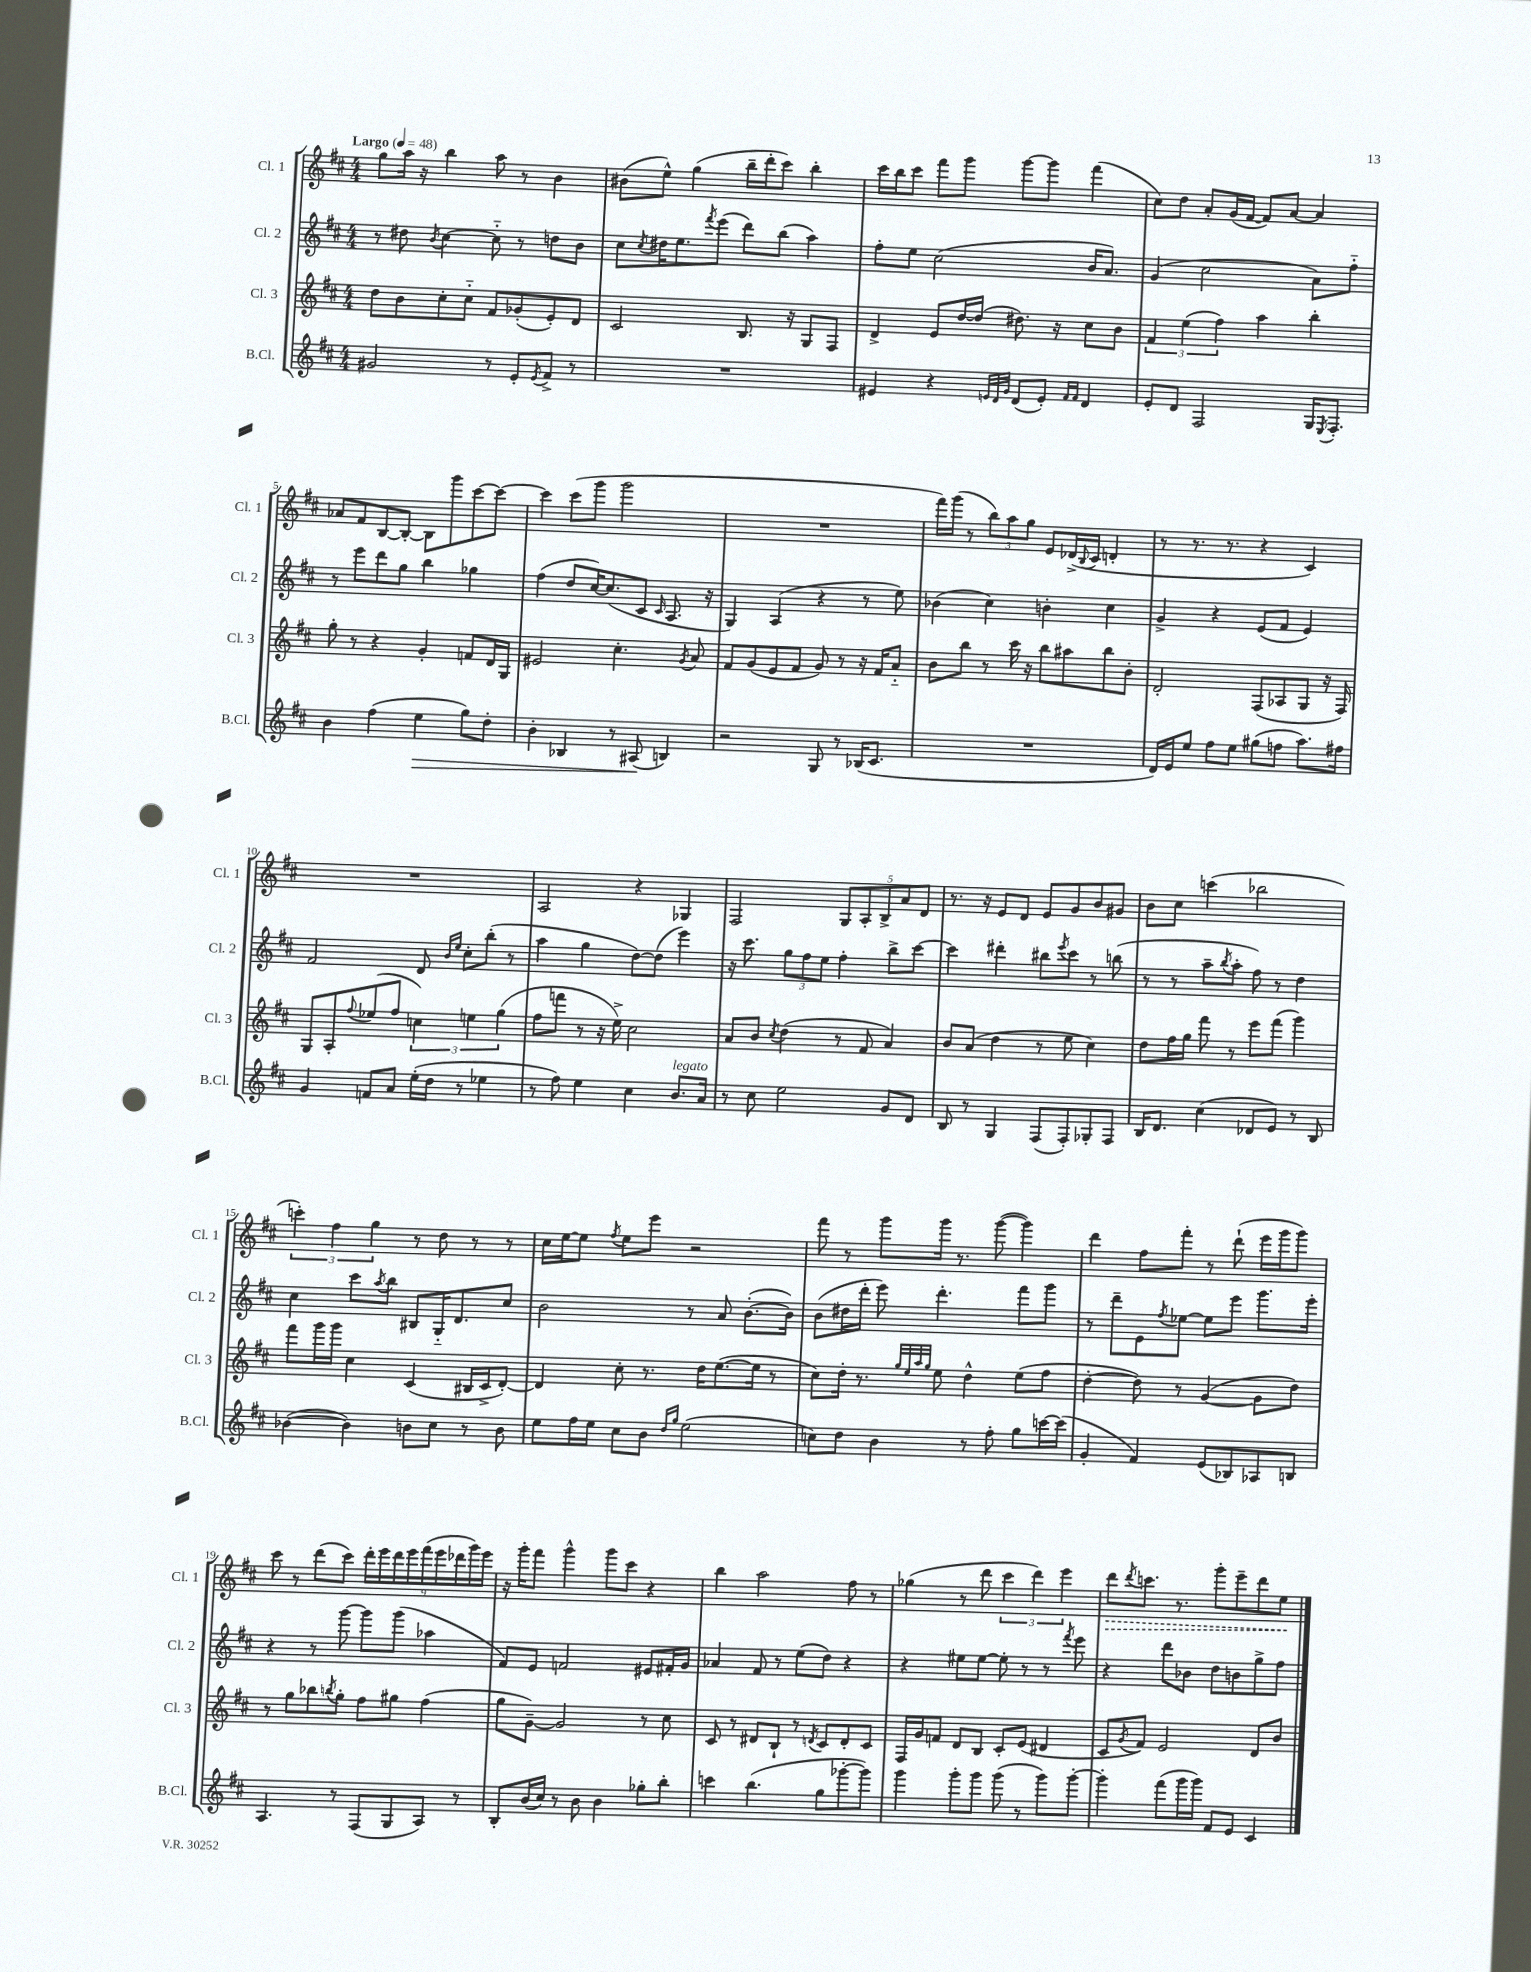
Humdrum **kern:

**kern	**dynam	**kern	**kern	**kern	**dynam
*part4	*part4	*part3	*part2	*part1	*part1
*staff4	*staff4	*staff3	*staff2	*staff1	*staff1
*I"B.Cl.	*	*I"Cl. 3	*I"Cl. 2	*I"Cl. 1	*
*I'B.Cl.	*	*I'Cl. 3	*I'Cl. 2	*I'Cl. 1	*
*clefG2	*	*clefG2	*clefG2	*clefG2	*
*k[f#c#]	*	*k[f#c#]	*k[f#c#]	*k[f#c#]	*
*M4/4	*	*M4/4	*M4/4	*M4/4	*
*MM48	*	*MM48	*MM48	*MM48	*
=1	=1	=1	=1	=1	=1
!	!	!	!	!LO:TX:a:B:t=Largo	!
2g#X/	.	8dd\L	8r	8gg\L	.
.	.	8b\	8dd#X\	16aa\Jk	.
.	.	.	.	16r	.
.	.	.	8qb/	.	.
.	.	8cc#'\	[4cc#\	4bb\	.
.	.	8cc#\J	.	.	.
8r	.	8f#/L	8cc#\]	8aa\	.
8e'/L	.	(8g-X'/	8r	8r	.
8qe/	.	.	.	.	.
8f#^/J	.	8e'/)	8ddn\L	4b\	.
8r	.	8d/J	8b\J	.	.
=2	=2	=2	=2	=2	=2
1r	.	2c#/	8cc#\L	(8b#X\L	.
.	.	.	8qcc#/	.	.
.	.	.	16dd#X\K	8ee^^\J)	.
.	.	.	8.ee\	.	.
.	.	.	.	(4gg\	.
.	.	.	8qfff#/	.	.
.	.	.	(8eee\J	.	.
.	.	8.B/	8ddd\L)	16bb~\LL	.
.	.	.	.	16ddd'\J	.
.	.	.	(8bb\J	8ccc#\J)	.
.	.	16r	.	.	.
.	.	8G/L	4aa\)	4bb'\	.
.	.	8F#/J	.	.	.
=3	=3	=3	=3	=3	=3
4e#X/	.	4d^/	8ff#'\L	16ccc#\LL	.
.	.	.	.	16bb\J	.
.	.	.	8ee\J	8ccc#\J	.
4r	.	8e/L	(2cc#\	8fff#\L	.
.	.	[16dd/L	.	8ggg\J	.
.	.	(16dd/JJ]	.	.	.
32qqen/LLL	.	.	.	.	.
32qqd/	.	.	.	.	.
32qqg/JJJ	.	.	.	.	.
(8d/L	.	8.dd#X\)	.	[8ggg\L	.
8e'/J)	.	.	.	8ggg\J]	.
.	.	16r	.	.	.
16qqf#/LL	.	.	.	.	.
16qqf#/JJ	.	.	.	.	.
4d/	.	8cc#\L	16b/KL	(4fff#\	.
.	.	.	8.a/J)	.	.
.	.	8b\J	.	.	.
=4	=4	=4	=4	=4	=4
8e'/L	.	6f#/	(4g/	8cc#\L)	.
8d/J	.	.	.	8dd\J	.
.	.	(6ee\	.	.	.
2F#/	.	.	2cc#\	8a'/L	.
.	.	6ff#\)	.	.	.
.	.	.	.	(16g/L	.
.	.	.	.	[16f#/JJ	.
.	.	4aa\	.	8f#/L])	.
.	.	.	.	[8a/J	.
16G/KL	.	4bb'\	8a\L)	4a/]	.
8qE/	.	.	.	.	.
8.F#'/J	.	.	.	.	.
.	.	.	8ff#\J	.	.
!!LO:LB:g=z
=5	=5	=5	=5	=5	=5
4b\	.	8gg'\	8r	8a-X/L	.
.	.	8r	8eee\L	8f#/	.
(4ff#\	.	4r	8ddd\	[8B/	.
.	.	.	8gg\J	8B'/J_	.
!	!LO:HP:b	!	!	!	!
4ee\	>	4g'/	4bb\	8B\L]	.
.	.	.	.	8ggg\	.
8gg\L)	.	8fn/L	4gg-X\	[8ccc#\	.
8dd'\J	.	16d/L	.	8ccc#\J_	.
.	.	16G/JJ	.	.	.
=6	=6	=6	=6	=6	=6
4b'\	.	2e#X/	(4ff#\	4ccc#\]	.
4B-X/	.	.	8dd/L	(8ccc#\L	.
.	.	.	[16cc#/K)	8ggg\J	.
.	.	.	(8.cc#/]	.	.
8r	.	4.cc#'\	.	2ggg\	.
(8A#X/	.	.	8c#/J	.	.
.	.	.	16qqc#/	.	.
4Bn/)	]	.	8.A/	.	.
.	.	8qg/	.	.	.
.	.	8a/	.	.	.
.	.	.	16r	.	.
=7	=7	=7	=7	=7	=7
2r	.	8f#/L	4G/)	1r	.
.	.	(8g/	.	.	.
.	.	8e/	(4A/	.	.
.	.	8f#/J	.	.	.
8G/	.	8g/)	4r	.	.
8r	.	8r	.	.	.
(16B-X/KL	.	16r	8r	.	.
8.c#/J	.	16f#/KL	.	.	.
.	.	8a/J	8ee\)	.	.
=8	=8	=8	=8	=8	=8
1r	.	8b\L	(4b-X\	16fff#\LL)	.
.	.	.	.	(16ggg\JJ	.
.	.	8bb\J	.	8r	.
.	.	8r	4cc#\)	12bb\L)	.
.	.	.	.	12aa\	.
.	.	16ccc#\	.	.	.
.	.	.	.	12gg\J	.
.	.	16r	.	.	.
.	.	8bb\L	4bn'\	8e/L	.
.	.	8aa#X\	.	(16d-X^/L	.
.	.	.	.	8qqB/	.
.	.	.	.	16c#/JJ	.
.	.	8bb\	4cc#\	4dn'/	.
.	.	8b'\J	.	.	.
=9	=9	=9	=9	=9	=9
16d/LL)	.	2d'/	4g^/	8r	.
16e/J	.	.	.	.	.
8ee/J	.	.	.	8.r	.
8ff#\L	.	.	4r	.	.
.	.	.	.	8.r	.
8ee\J	.	.	.	.	.
(8gg#X\L	.	(8F#/L	(8e/L	4r	.
8ffn\J	.	8A-X/	8f#/J	.	.
8.aa\L)	.	8G/J	4e/)	4c#/)	.
.	.	16r	.	.	.
16ff#X\Jk	.	16F#/)	.	.	.
!!LO:LB:g=z
=10	=10	=10	=10	=10	=10
4g/	.	8G/L	2f#/	1r	.
.	.	8A'/	.	.	.
.	.	8qqff#/	.	.	.
8fn/L	.	(8ee-X/	.	.	.
8a/J	.	8ff#/J	.	.	.
(16ee'\LL	.	6ccn\)	8d/	.	.
16dd\JJ	.	.	.	.	.
.	.	.	16qqb/LL	.	.
.	.	.	16qqee/JJ	.	.
8r	.	.	8cc#'\L	.	.
.	.	6een\	.	.	.
4ee-X\	.	.	(8bb'\J	.	.
.	.	(6gg\	.	.	.
.	.	.	8r	.	.
=11	=11	=11	=11	=11	=11
8r	.	8ff#\L	4aa\	2A/	.
8ff#\)	.	8fffn\J	.	.	.
4ee\	.	8r	4gg\	.	.
.	.	16r	.	.	.
.	.	16ee^\)	.	.	.
4cc#\	.	2cc#\	[8dd\L)	4r	.
.	.	.	(8dd\J]	.	.
!LO:TX:a:i:t=legato	!	!	!	!	!
8.b/L	.	.	4eee\)	4G-X/	.
16a/Jk	.	.	.	.	.
=12	=12	=12	=12	=12	=12
8r	.	8a/L	16r	2F#/	.
.	.	.	8.ccc#\	.	.
8cc#\	.	8b/J	.	.	.
.	.	8qcc#/	.	.	.
2ee\	.	(4dd\	12gg\L	.	.
.	.	.	12ff#\	.	.
.	.	.	12ee\J	.	.
.	.	8r	4ff#'\	10G/L	.
.	.	.	.	10A'/	.
.	.	8f#/	.	.	.
.	.	.	.	10B^/	.
8g/L	.	4a/)	8bb^\L	.	.
.	.	.	.	10a/	.
8d/J	.	.	[8ccc#\J	.	.
.	.	.	.	10d/J	.
=13	=13	=13	=13	=13	=13
8B/	.	8b/L	4ccc#\]	8.r	.
8r	.	(8a/J	.	.	.
.	.	.	.	16r	.
4G/	.	4dd\	4ddd#X'\	8e/L	.
.	.	.	.	8d/J	.
(8F#/L	.	8r	8bb#X\L	8e/L	.
.	.	.	8qeee/	.	.
8F#'/)	.	8ee\	8ccc#\J	8g/	.
8G-X'/	.	4cc#\)	8r	8b/	.
8F#/J	.	.	(8bbn\	8g#X/J	.
=14	=14	=14	=14	=14	=14
16B/KL	.	8dd\L	8r	8b\L	.
8.d/J	.	.	.	.	.
.	.	16ff#\L	8r	8cc#\J	.
.	.	16gg\JJ	.	.	.
(4cc#\	.	8fff#\	8aa~\L	(4cccn\	.
.	.	.	8qbb/	.	.
.	.	8r	8aa'\J	.	.
8d-X/L	.	8eee\L	8ff#\)	2bb-X\	.
8e/J)	.	(8fff#\J	8r	.	.
8r	.	4ggg\)	4dd\	.	.
8B/	.	.	.	.	.
!!LO:LB:g=z
=15	=15	=15	=15	=15	=15
([4b-X\	.	8fff#\L	4cc#\	6cccn'\)	.
.	.	16ggg\L	.	.	.
.	.	.	.	6ff#\	.
.	.	16ggg\JJ	.	.	.
4b-\])	.	4cc#\	8ccc#\L	.	.
.	.	.	.	6gg\	.
.	.	.	8qaa/	.	.
.	.	.	8bb\J	.	.
8bn\L	.	(4c#/	8B#X/L	8r	.
8cc#\J	.	.	16G/K	8dd\	.
.	.	.	8.d/	.	.
8r	.	16B#X/LL	.	8r	.
.	.	16c#^/J	.	.	.
8b\	.	[8d'/J)	8cc#/J	8r	.
=16	=16	=16	=16	=16	=16
8ee\L	.	4d/]	2b\	16cc#\LL	.
.	.	.	.	[16ee\J	.
16ff#\L	.	.	.	8ee\J]	.
16ee\JJ	.	.	.	.	.
.	.	.	.	8qff#/	.
8cc#\L	.	8cc#'\	.	8ee\L	.
8b\J	.	8.r	.	8eee\J	.
16qqdd/LL	.	.	.	.	.
16qqgg/JJ	.	.	.	.	.
(2ee\	.	.	8r	2r	.
.	.	16dd\KL	.	.	.
.	.	([8.ee\	8a/	.	.
.	.	.	([8.b'\L	.	.
.	.	16ee\Jk]	.	.	.
.	.	8r	.	.	.
.	.	.	16b\Jk])	.	.
=17	=17	=17	=17	=17	=17
8ccn\L)	.	8cc#\L)	(8b\L	8fff#\	.
8dd\J	.	16dd'\Jk	16dd#X\L	8r	.
.	.	8.r	16ddd'\JJ	.	.
4b\	.	.	8eee\)	8ggg\L	.
.	.	32qqgg/LLL	.	.	.
.	.	32qqee/	.	.	.
.	.	32qqaa/	.	.	.
.	.	32qqgg/JJJ	.	.	.
.	.	8ee\	4.ddd'\	16ggg\Jk	.
.	.	.	.	8.r	.
8r	.	4dd^^\	.	.	.
8ff#'\	.	.	.	([8ggg\	.
8gg\L	.	(8ee\L	8fff#\L	4ggg\])	.
[16cccn\L	.	8ff#\J	8ggg\J	.	.
(16ccc\JJ]	.	.	.	.	.
=18	=18	=18	=18	=18	=18
4g'/	.	[4dd'\	8r	4ddd\	.
.	.	.	8ddd~\L	.	.
4f#/)	.	8dd\])	8e\	8ff#\L	.
.	.	.	8qff#/	.	.
.	.	8r	[8ee-X\J	8fff#'\J	.
(8e/L	.	([4g/	8ee-\L]	8r	.
8B-X/)	.	.	8eee\J	(8ddd`\	.
8A-X/	.	8g\L]	8.ggg\L	16eee\LL	.
.	.	.	.	16ggg\J	.
8Bn/J	.	8dd\J)	.	8ggg\J)	.
.	.	.	16eee'\Jk	.	.
!!LO:LB:g=z
=19	=19	=19	=19	=19	=19
4.A/	.	8r	4r	8ccc#\	.
.	.	8gg\L	.	8r	.
.	.	8bb-X\	8r	(8ddd\L	.
.	.	8qbbn/	.	.	.
8r	.	8gg'\J	[8ggg\	8ccc#\J)	.
(8F#/L	.	8ff#\L	8ggg\L]	18ddd'\LL	.
.	.	.	.	18eee\	.
.	.	.	.	18ddd\	.
8G/	.	8gg#X\J	(8ggg\J	.	.
.	.	.	.	18eee\	.
.	.	.	.	(18fff#\	.
8A/J)	.	(4ff#\	4aa-X\	.	.
.	.	.	.	18eee\	.
.	.	.	.	18ddd-X\	.
8r	.	.	.	.	.
.	.	.	.	18ggg\)	.
.	.	.	.	18eee\JJ	.
=20	=20	=20	=20	=20	=20
8B'/L	.	8gg\L	8f#/L)	16r	.
.	.	.	.	16ggg'\KL	.
(16b/L	.	[8g~\J)	8e/J	8fff#\J	.
16cc#/JJ)	.	.	.	.	.
8r	.	2g/]	2fn/	4ggg^^\	.
8b\	.	.	.	.	.
4b\	.	.	.	8ggg\L	.
.	.	.	.	8ccc#\J	.
8gg-X'\L	.	8r	8e#X/L	4r	.
8bb'\J	.	8cc#\	16f#X'/L	.	.
.	.	.	16g/JJ	.	.
=21	=21	=21	=21	=21	=21
4cccn\	.	8c#/	4a-X/	4bb\	.
.	.	8r	.	.	.
(4.bb\	.	8d#X/L	8f#/	2aa\	.
.	.	8B`/J	8r	.	.
.	.	8r	(8ee\L	.	.
.	.	8qdn/	.	.	.
8gg\L	.	8c#/L	8dd\J)	.	.
[8ggg-X'\	.	8d'/	4r	8ff#\	.
8ggg-\J])	.	8c#/J	.	8r	.
=22	=22	=22	=22	=22	=22
4ggg\	.	16F#/LL	4r	(4gg-X\	.
.	.	16g/J	.	.	.
.	.	8fn/J	.	.	.
8ggg'\L	.	8d/L	8ee#X\L	8r	.
8ggg\J	.	8B/J	[8ee#\J	8ddd\	.
(8ggg\	.	8c#'/L	8ee#'\]	6ccc#\	.
8r	.	(8e/J	8r	.	.
.	.	.	.	6ddd\)	.
8ggg\L)	.	4d#X/	8r	.	.
.	.	.	.	6eee\	.
.	.	.	8qfff#/	.	.
[8ggg'\J	.	.	8eee\	.	.
=23	=23	=23	=23	=23	=23
!	!	!	!	!	!LO:HP:b
4ggg'\]	.	8c#/L	4r	8ddd\L	>
.	.	8qg/	.	8qddd/	.
.	.	8f#/J)	.	8.cccn\J	.
(8fff#\L	.	2e/	8ddd\L	.	.
.	.	.	.	8.r	.
16ggg\L	.	.	8b-X\J	.	.
16ggg\JJ)	.	.	.	.	.
8f#/L	.	.	8dd\L	8ggg'\L	.
8e/J	.	.	8bn\	8eee~\	.
4c#/	.	8d/L	8gg^\	8ddd\	.
.	.	8b/J	8ff#\J	8ee\J	.
.	.	.	.	.	]
==	==	==	==	==	==
*-	*-	*-	*-	*-	*-
